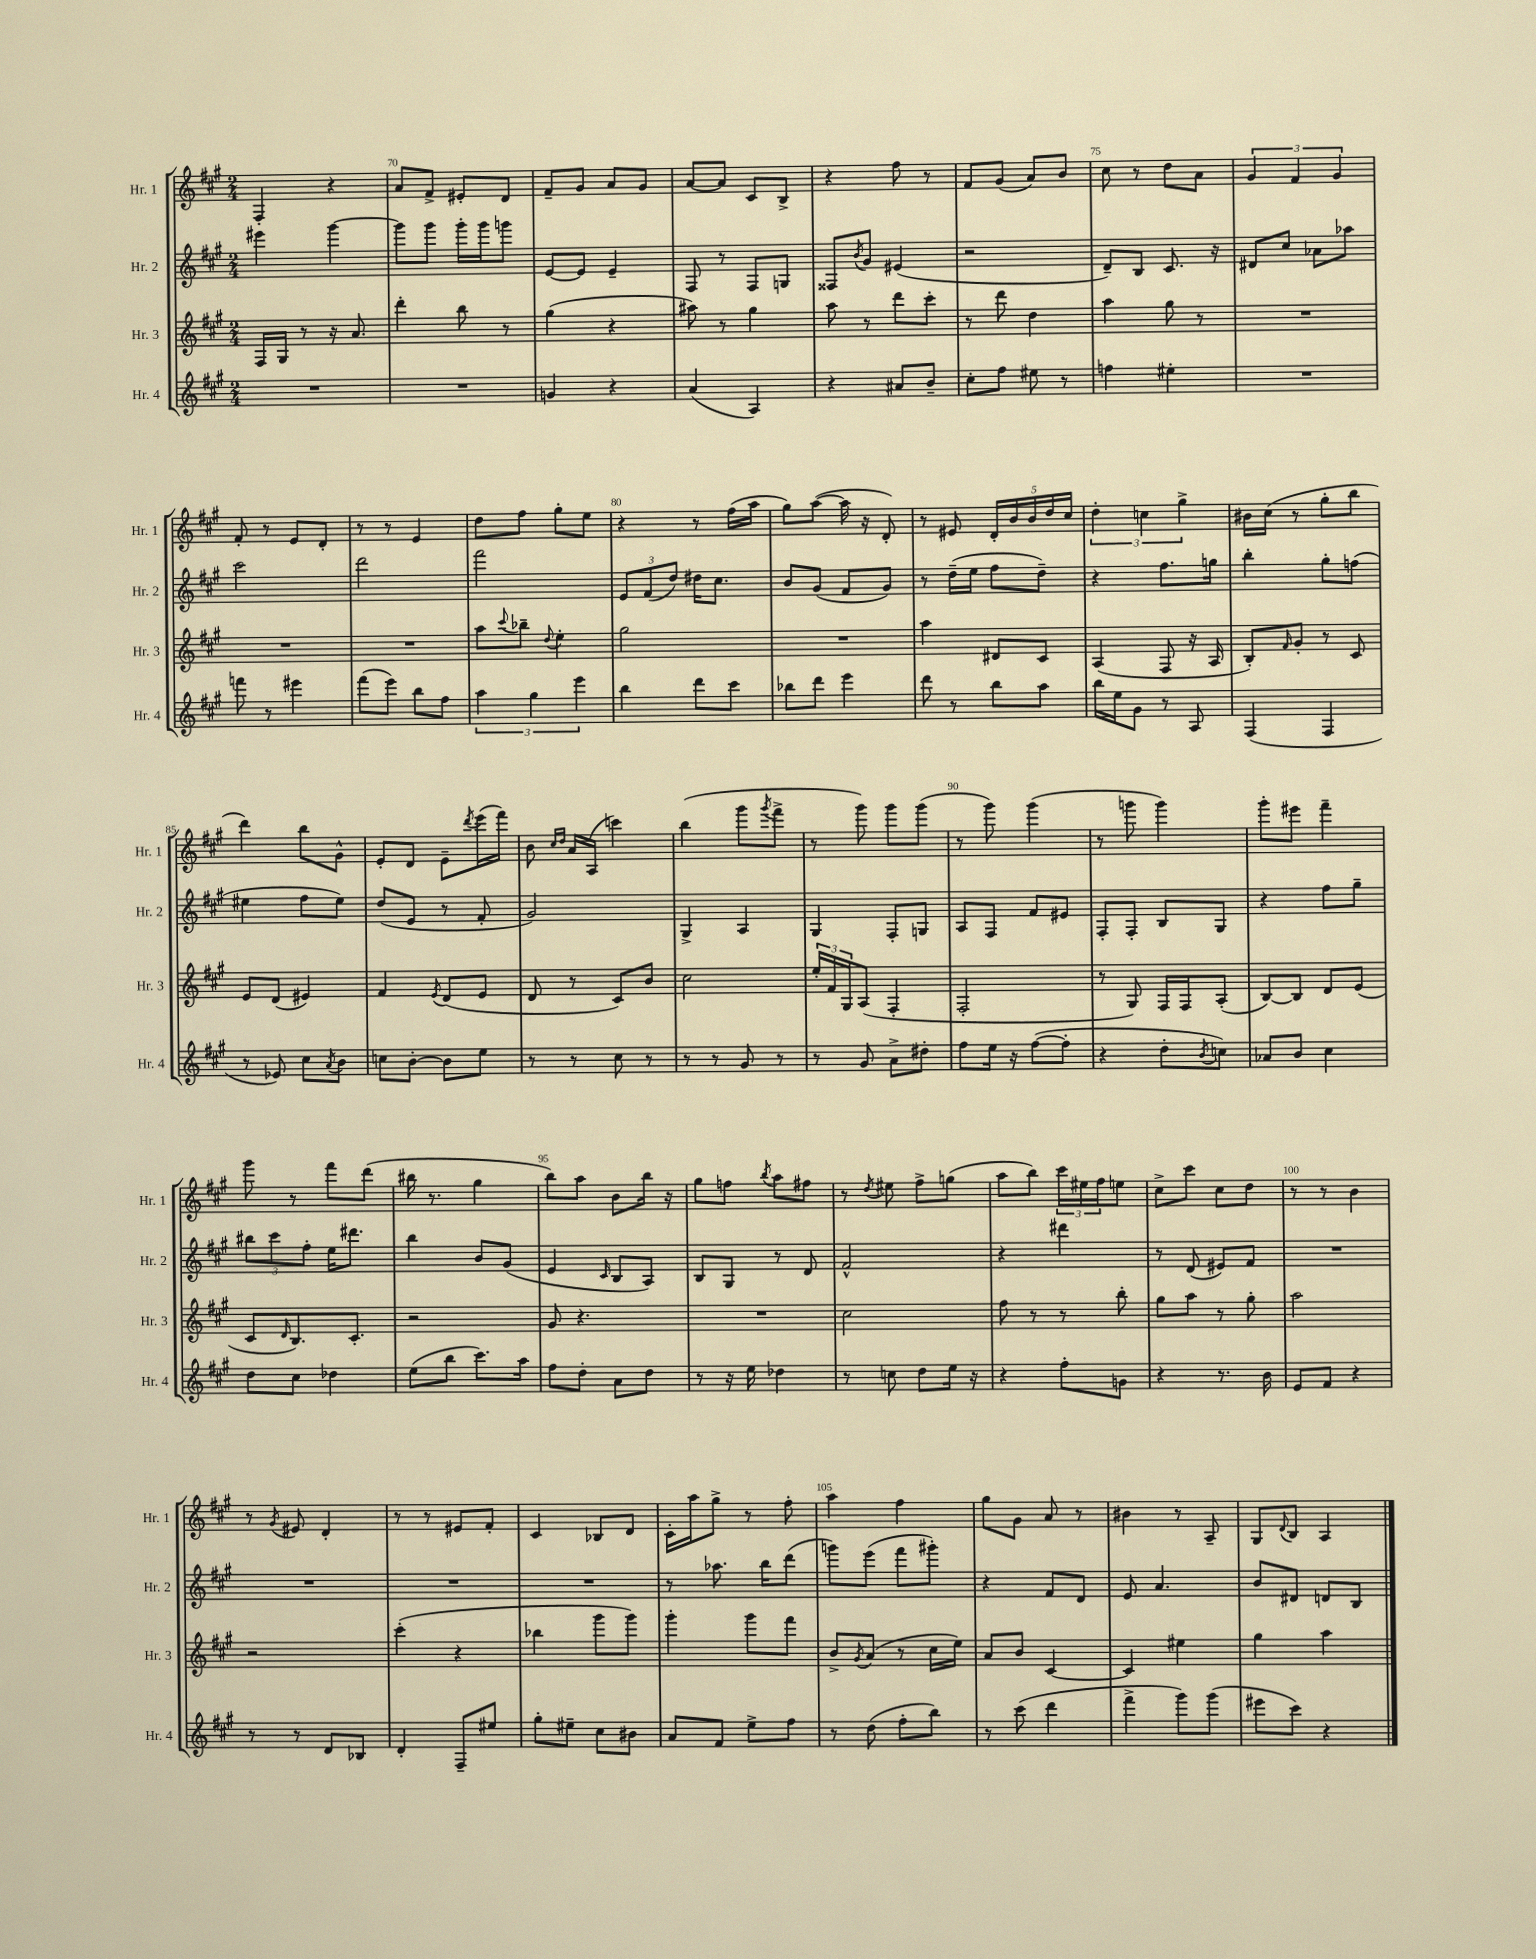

**kern	**kern	**kern	**kern
*staff4	*staff3	*staff2	*staff1
*clefG2	*clefG2	*clefG2	*clefG2
*k[f#c#g#]	*k[f#c#g#]	*k[f#c#g#]	*k[f#c#g#]
*M2/4	*M2/4	*M2/4	*M2/4
2r	16F#/LL	4eee#\	4F#'/
.	16G#/JJ	.	.
.	8r	.	.
.	16r	[4ggg#\	4r
.	8.a/	.	.
=	=	=	=
2r	4ddd'\	8ggg#\]L	8a/L
.	.	8ggg#\J	8f#^/J
.	8bb\	16ggg#'\LL	8e#'/L
.	.	16ggg#\J	.
.	8r	8ggg\J	8d/J
=	=	=	=
4g/	(4gg#\	[8e/L	8f#~/L
.	.	8e/]J	8g#/J
4r	4r	4e~/	8a/L
.	.	.	8g#/J
=	=	=	=
(4a/	8aa#\)	8F#/	[8a/L
.	8r	8r	8a/]J
4A/)	4gg#\	8F#/L	8c#/L
.	.	8G/J	8B^/J
=	=	=	=
4r	8aa\	8F##/L	4r
.	.	8qb/	.
.	8r	8g#/J	.
8a#/L	8ddd\L	(4e#/	8ff#\
8b~/J	8ccc#'\J	.	8r
=	=	=	=
8cc#'\L	8r	2r	8f#/L
8ff#\J	8ddd\	.	(8g#/J
8ee#\	4dd\	.	8a/L)
8r	.	.	8b/J
=	=	=	=
4ff\	4aa\	8d~/L)	8cc#\
.	.	8B/J	8r
4ee#'\	8gg#\	8.c#/	8dd\L
.	8r	.	8a\J
.	.	16r	.
=	=	=	=
2r	2r	8d#/L	6g#/
.	.	8cc#/J	.
.	.	.	6f#/
.	.	8a-\L	.
.	.	.	6g#/
.	.	8aa-\J	.
=	=	=	=
8fff\	2r	2ccc#\	8f#'/
8r	.	.	8r
4eee#\	.	.	8e/L
.	.	.	8d'/J
=	=	=	=
(8fff#\L	2r	2ddd\	8r
8eee\J)	.	.	8r
8bb\L	.	.	4e/
8ff#\J	.	.	.
=	=	=	=
6aa\	8aa\L	2fff#\	8dd\L
.	8qqccc#/	.	.
.	8bb-~\J	.	8ff#\J
6gg#\	.	.	.
.	8qqdd/	.	.
.	4ee'\	.	8gg#'\L
6eee\	.	.	.
.	.	.	8ee\J
=	=	=	=
4bb\	2gg#\	12e/L	4r
.	.	(12f#/	.
.	.	12dd/J)	.
8ddd\L	.	16dd#\LK	8r
.	.	8.cc#\J	.
8ccc#\J	.	.	(16ff#\LL
.	.	.	16aa\JJ
=	=	=	=
8bb-\L	2r	8b/L	8gg#\L)
8ddd\J	.	(8g#/J	([8aa\J
4eee\	.	8f#/L	16aa\]
.	.	.	16r
.	.	8g#/J)	8d'/)
=	=	=	=
8ddd\	4aa\	8r	8r
8r	.	(16dd~\LL	8e#/
.	.	16ee\JJ	.
8bb\L	8d#/L	8ff#\L	20d'/LL
.	.	.	20b/
.	.	.	20b/
8aa\J	8c#/J	8dd~\J)	.
.	.	.	20dd/
.	.	.	20cc#/JJ
=	=	=	=
16bb\LL	(4A/	4r	6dd'\
16ee\J	.	.	.
8g#\J	.	.	.
.	.	.	6cc\
8r	8F#/	8.ff#\L	.
.	.	.	6gg#^\
8A/	16r	.	.
.	16A/	16gg\Jk	.
=	=	=	=
(4F#/	8B'/L)	4bb'\	16b#\LL
.	.	.	(16cc#\JJ
.	16qqf#/	.	.
.	8g#'/J	.	8r
4F#/	8r	8gg#'\L	8gg#'\L
.	8c#/	(8ff\J	8bb\J
=	=	=	=
8r	8e/L	4ee#\	4ddd\)
8e-/)	(8d/J	.	.
8cc#\L	4e#/)	8ff#\L	8bb\L
8qa/	.	.	.
8b\J	.	8ee#\J)	8g#^^\J
=	=	=	=
8cc\L	4f#/	(8dd/L	8e'/L
[8b'\J	.	8e/J	8d/J
.	8qe/	.	.
8b\]L	(8d/L	8r	8e~\L
.	.	.	8qddd/
8ee\J	8e/J	8f#'/	(16eee\L
.	.	.	16fff#\JJ)
=	=	=	=
8r	8d/	2g#/)	8b\
.	.	.	16qqcc#/LL
.	.	.	16qqdd/JJ
8r	8r	.	16a/LL
.	.	.	(16A/JJ
8cc#\	8c#/L)	.	4ccc\)
8r	8b/J	.	.
=	=	=	=
8r	2cc#\	4G#^/	(4bb\
8r	.	.	.
8g#/	.	4A/	8ggg#\L
.	.	.	8qggg#/
8r	.	.	8fff#^\J
=	=	=	=
8r	24ee'/LL	4G#/	8r
.	24f#/	.	.
.	24G#/J	.	.
8g#/	(8A/J	.	8ggg#\)
8a^\L	4F#'/	8F#'/L	8ggg#\L
8dd#'\J	.	8G/J	(8ggg#\J
=	=	=	=
8ff#\L	2F#'/	8A/L	8r
16ee\Jk	.	8F#/J	8ggg#\)
16r	.	.	.
([8ff#\L	.	8f#/L	(4ggg#\
8ff#'\]J	.	8e#/J	.
=	=	=	=
4r	8r	8F#'/L	8r
.	8G#/)	8F#'/J	8ggg\
8dd'\L	16F#/LL	8B/L	4ggg\)
.	16F#/J	.	.
8qb/	.	.	.
8cc\J)	(8A'/J	8G#/J	.
=	=	=	=
8a-/L	[8B/L)	4r	8ggg#'\L
8b/J	8B/]J	.	8eee#\J
4cc#\	8d/L	8ff#\L	4fff#~\
.	(8e/J	8gg#~\J	.
=	=	=	=
8dd\L	8c#/L	12bb#\L	8ggg#\
.	.	12ccc#\	.
.	16qqd/	.	.
8cc#\J	8.B/)	.	8r
.	.	12ff#'\J	.
4dd-\	.	16ee\LK	8fff#\L
.	8.c#'/J	8.ddd#\J	.
.	.	.	(8ddd\J
=	=	=	=
(8ee\L	2r	4bb\	16bb#\
.	.	.	8.r
8bb\J	.	.	.
8.ccc#\L)	.	8b/L	4gg#\
.	.	(8g#/J	.
16aa\Jk	.	.	.
=	=	=	=
8ff#\L	8g#/	4e/	8bb\L)
8dd'\J	4.r	.	8aa\J
.	.	16qqc#/	.
8a\L	.	8B/L	8b\L
8dd\J	.	8A/J)	16bb\Jk
.	.	.	16r
=	=	=	=
8r	2r	8B/L	8gg#\L
16r	.	8G#/J	8ff\J
16ee\	.	.	.
.	.	.	8qbb/
4dd-\	.	8r	8aa\L
.	.	8d/	8ff#\J
=	=	=	=
8r	2cc#\	2f#^^/	8r
.	.	.	8qdd/
8cc\	.	.	8ee#\
8dd\L	.	.	8ff#^\L
16ee\Jk	.	.	(8gg\J
16r	.	.	.
=	=	=	=
4r	8ff#\	4r	8aa\L
.	8r	.	8bb\J)
8ff#'\L	8r	4ddd#\	24ccc#\LL
.	.	.	24ee#\
.	.	.	24ff#\J
8g\J	8bb'\	.	8ee\J
=	=	=	=
4r	8gg#\L	8r	8cc#^\L
.	8aa\J	(8d/	8ccc#\J
8.r	8r	8e#/L)	8cc#\L
.	8gg#'\	8f#/J	8dd\J
16b\	.	.	.
=	=	=	=
8e/L	2aa\	2r	8r
8f#/J	.	.	8r
4r	.	.	4b\
=	=	=	=
8r	2r	2r	8r
.	.	.	8qg#/
8r	.	.	8e#/
8d/L	.	.	4d'/
8B-/J	.	.	.
=	=	=	=
4d'/	(4ccc#'\	2r	8r
.	.	.	8r
8F#~/L	4r	.	8e#/L
8ee#/J	.	.	8f#'/J
=	=	=	=
8gg#'\L	4bb-\	2r	4c#/
8ee#~\J	.	.	.
8cc#\L	8ggg#\L	.	8B-/L
8b#\J	8ggg#\J)	.	8d/J
=	=	=	=
8a/L	4ggg#'\	8r	16c#'\LL
.	.	.	16aa\J
8f#/J	.	8.aa-\	8gg#^\J
8ee^\L	8ggg#\L	.	8r
.	.	16bb\LK	.
8ff#\J	8fff#\J	(8ddd\J	8ff#'\
=	=	=	=
8r	8b^/L	8ggg\L)	4aa\
.	8qg#/	.	.
(8dd\	(8a/J	(8eee\J	.
8ff#'\L	8r	8fff#\L	4ff#\
8bb\J)	16cc#\LL	8ggg#'\J)	.
.	16ee\JJ)	.	.
=	=	=	=
8r	8a/L	4r	8gg#\L
(8ccc#\	8b/J	.	8g#\J
4ddd\	[4c#/	8f#/L	8a/
.	.	8d/J	8r
=	=	=	=
4fff#^\	4c#/]	8e/	4b#\
.	.	4.a/	.
8ggg#\L)	4ee#\	.	8r
(8ggg#\J	.	.	8A~/
=	=	=	=
8eee#\L	4gg#\	8b/L	8G#/L
.	.	.	8qqd/
8ccc#\J)	.	8d#/J	8B/J
4r	4aa\	8d/L	4A/
.	.	8B/J	.
==	==	==	==
*-	*-	*-	*-
